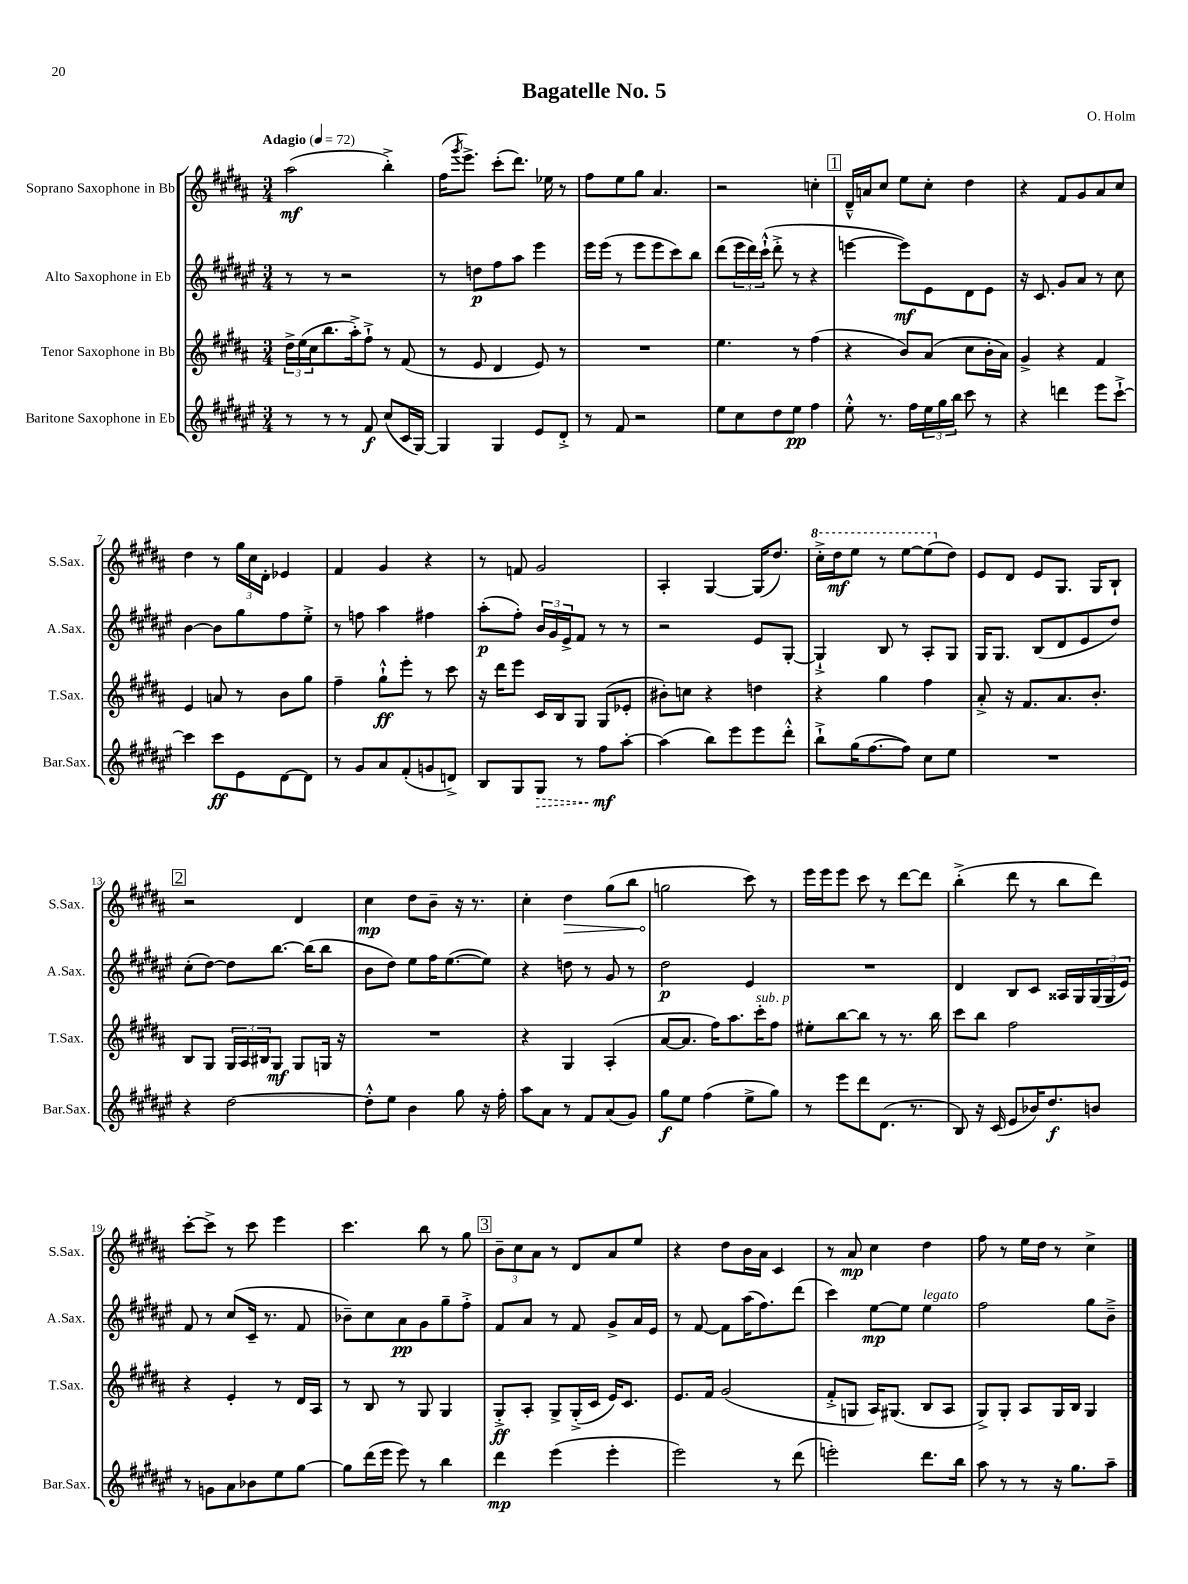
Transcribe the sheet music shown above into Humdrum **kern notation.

**kern	**dynam	**kern	**dynam	**kern	**dynam	**kern	**dynam
*part4	*part4	*part3	*part3	*part2	*part2	*part1	*part1
*staff4	*staff4	*staff3	*staff3	*staff2	*staff2	*staff1	*staff1
*I"Baritone Saxophone in Eb	*	*I"Tenor Saxophone in Bb	*	*I"Alto Saxophone in Eb	*	*I"Soprano Saxophone in Bb	*
*I'Bar.Sax.	*	*I'T.Sax.	*	*I'A.Sax.	*	*I'S.Sax.	*
*clefG2	*	*clefG2	*	*clefG2	*	*clefG2	*
*k[f#c#g#d#a#e#]	*	*k[f#c#g#d#a#]	*	*k[f#c#g#d#a#e#]	*	*k[f#c#g#d#a#]	*
*M3/4	*	*M3/4	*	*M3/4	*	*M3/4	*
*MM72	*	*MM72	*	*MM72	*	*MM72	*
=1	=1	=1	=1	=1	=1	=1	=1
!	!	!	!	!	!	!LO:TX:a:B:t=Adagio	!
8r	.	24dd#^\LL	.	8r	.	(2aa#\	mf
.	.	(24ee\	.	.	.	.	.
.	.	24cc#\J	.	.	.	.	.
8r	.	8.bb\	.	8r	.	.	.
8r	.	.	.	2r	.	.	.
.	.	16aa#'^\k)	.	.	.	.	.
8f#/	f	8ff#`^\J	.	.	.	.	.
(8cc#/L	.	8r	.	.	.	4bb'^\)	.
16c#/L	.	(8f#/	.	.	.	.	.
[16G#/JJ)	.	.	.	.	.	.	.
=2	=2	=2	=2	=2	=2	=2	=2
4G#/]	.	8r	.	8r	.	(16ff#\KL	.
.	.	.	.	.	.	8qggg#/	.
.	.	.	.	.	.	8.eee^\J)	.
.	.	8e/	.	8ddn\L	p	.	.
4G#/	.	4d#/	.	8ff#\	.	(8ccc#'\L	.
.	.	.	.	8aa#\J	.	8.ddd#\J)	.
8e#/L	.	8e/)	.	4eee#\	.	.	.
.	.	.	.	.	.	16ee-X\	.
8d#'^/J	.	8r	.	.	.	8r	.
=3	=3	=3	=3	=3	=3	=3	=3
8r	.	2.r	.	16eee#\LL	.	8ff#\L	.
.	.	.	.	(16eee#\JJ	.	.	.
8f#/	.	.	.	8r	.	8ee\	.
2r	.	.	.	8eee#\L	.	8gg#\J	.
.	.	.	.	8eee#\	.	4.a#/	.
.	.	.	.	8ccc#\)	.	.	.
.	.	.	.	8bb\J	.	.	.
=4	=4	=4	=4	=4	=4	=4	=4
8ee#\L	.	4.ee\	.	(8ddd#\L	.	2r	.
8cc#\	.	.	.	24eee#\L	.	.	.
.	.	.	.	24ddd#\)	.	.	.
.	.	.	.	(24ccc#`^^\JJ	.	.	.
8dd#\	.	.	.	8ddd#'^\	.	.	.
8ee#\J	pp	8r	.	8r	.	.	.
4ff#\	.	(4ff#\	.	4r	.	4ccn'\	.
!!LO:REH:place=s1:t=1
=5	=5	=5	=5	=5	=5	=5	=5
8ee#'^^\	.	4r	.	[4eeen\	.	16d#~^^/LL	.
.	.	.	.	.	.	16an/J	.
8.r	.	.	.	.	.	8cc#/J	.
.	.	8b/L)	.	8eee\L])	mf	8ee\L	.
16ff#\LL	.	.	.	.	.	.	.
24ee#\	.	(8a#/J	.	8e#\	.	8cc#'\J	.
24gg#\	.	.	.	.	.	.	.
24bb\JJ	.	.	.	.	.	.	.
8ccc#\	.	8cc#\L	.	8d#\	.	4dd#\	.
8r	.	16b'\L	.	8e#\J	.	.	.
.	.	16a#\JJ)	.	.	.	.	.
=6	=6	=6	=6	=6	=6	=6	=6
4r	.	4g#^/	.	16r	.	4r	.
.	.	.	.	8.c#/	.	.	.
4dddn\	.	4r	.	8g#/L	.	8f#/L	.
.	.	.	.	8a#/J	.	8g#/	.
8eee#\L	.	4f#/	.	8r	.	8a#/	.
[8ccc#`^\J	.	.	.	8cc#\	.	8cc#/J	.
!!LO:LB:g=z
=7	=7	=7	=7	=7	=7	=7	=7
4ccc#\]	.	4e/	.	[4b\	.	4dd#\	.
8ccc#\L	ff	8an/	.	8b\L]	.	8r	.
8e#\	.	8r	.	8gg#\	.	24gg#\LL	.
.	.	.	.	.	.	24cc#\	.
.	.	.	.	.	.	24d#'\JJ	.
[8d#\	.	8b\L	.	8ff#\	.	4e-X/	.
8d#\J]	.	8gg#\J	.	8ee#'^\J	.	.	.
=8	=8	=8	=8	=8	=8	=8	=8
8r	.	4ff#~\	.	8r	.	4f#/	.
8g#/L	.	.	.	8ffn\	.	.	.
8a#/	.	8gg#`^^\L	ff	4aa#\	.	4g#/	.
(8f#'/	.	8eee'\J	.	.	.	.	.
8gn/	.	8r	.	4ff#X\	.	4r	.
8dn^/J)	.	8ccc#\	.	.	.	.	.
=9	=9	=9	=9	=9	=9	=9	=9
8B/L	.	16r	.	(8aa#'\L	p	8r	.
.	.	16ddd#\KL	.	.	.	.	.
8G#/	.	8eee\J	.	8ff#'\J)	.	8fn/	.
!	!LO:HP:b	!	!	!	!	!	!
8G#/J	>	16c#/LL	.	24b/LL	.	2g#/	.
.	.	.	.	24g#/	.	.	.
.	.	16B/J	.	.	.	.	.
.	.	.	.	24e#^/J	.	.	.
8r	.	8G#/J	.	8f#/J	.	.	.
8ff#\L	mf	(8G#/L	.	8r	.	.	.
[8aa#'\J	]	8e-X'/J	.	8r	.	.	.
=10	=10	=10	=10	=10	=10	=10	=10
(4aa#\]	.	8b#X'\L)	.	2r	.	4A#'/	.
.	.	8ccn\J	.	.	.	.	.
8bb\L)	.	4r	.	.	.	[4G#/	.
8eee#\	.	.	.	.	.	.	.
8eee#\	.	4ddn\	.	8e#/L	.	(16G#/KL]	.
.	.	.	.	.	.	8.dd#/J)	.
8ddd#'^^\J	.	.	.	[8G#'/J	.	.	.
=11	=11	=11	=11	=11	=11	=11	=11
*	*	*	*	*	*	*8va	*
8bb`^\L	.	4r	.	4G#`^/]	.	16ccc#'^\LL	.
.	.	.	.	.	.	16ddd#\J	mf
(16gg#\K	.	.	.	.	.	8eee\J	.
[8.ff#\	.	.	.	.	.	.	.
.	.	4gg#\	.	8B/	.	8r	.
8ff#\J])	.	.	.	8r	.	[8eee\L	.
8cc#\L	.	4ff#\	.	8A#'/L	.	(8eee\]	.
*	*	*	*	*	*	*X8va	*
8ee#\J	.	.	.	8G#/J	.	8dd#\J)	.
=12	=12	=12	=12	=12	=12	=12	=12
2.r	.	8a#'^/	.	16G#/KL	.	8e/L	.
.	.	.	.	8.G#/J	.	.	.
.	.	16r	.	.	.	8d#/J	.
.	.	8.f#/L	.	.	.	.	.
.	.	.	.	(8B/L	.	8e/L	.
.	.	8.a#/	.	8d#/	.	8.G#/J	.
.	.	.	.	8e#/	.	.	.
.	.	8.b'/J	.	.	.	16G#/KL	.
.	.	.	.	8dd#/J)	.	8B`/J	.
!!LO:LB:g=z
!!LO:REH:place=s1:t=2
=13	=13	=13	=13	=13	=13	=13	=13
4r	.	8B/L	.	(8cc#'\L	.	2r	.
.	.	8G#/J	.	[8dd#\J)	.	.	.
[2dd#\	.	24G#/LL	.	8dd#\L]	.	.	.
.	.	24A#/	.	.	.	.	.
.	.	24B#X/J	.	.	.	.	.
.	.	8G#/J	mf	[8.bb\J	.	.	.
.	.	8G#/L	.	.	.	4d#/	.
.	.	.	.	(16bb\KL]	.	.	.
.	.	16Gn/Jk	.	8bb\J	.	.	.
.	.	16r	.	.	.	.	.
=14	=14	=14	=14	=14	=14	=14	=14
8dd#'^^\L]	.	2.r	.	8b\L	.	4cc#\	mp
8ee#\J	.	.	.	8dd#\J)	.	.	.
4b\	.	.	.	8ee#\L	.	8dd#\L	.
.	.	.	.	16ff#\K	.	8b~\J	.
.	.	.	.	([8.ee#\	.	.	.
8gg#\	.	.	.	.	.	16r	.
.	.	.	.	.	.	8.r	.
16r	.	.	.	8ee#\J])	.	.	.
16ff#'\	.	.	.	.	.	.	.
=15	=15	=15	=15	=15	=15	=15	=15
8aa#\L	.	4r	.	4r	.	4cc#'\	.
8a#\J	.	.	.	.	.	.	.
!	!	!	!	!	!	!	!LO:HP:b
8r	.	4G#/	.	8ddn\	.	4dd#\	>
8f#/L	.	.	.	8r	.	.	.
(8a#/	.	(4A#'/	.	8g#/	.	(8gg#\L	.
8g#/J)	.	.	.	8r	.	8bb\J	.
=16	=16	=16	=16	=16	=16	=16	=16
8gg#\L	f	[8a#/L	.	2dd#\	p	2ggn\	.
8ee#\J	.	8.a#/J]	.	.	.	.	.
(4ff#\	.	.	.	.	.	.	.
.	.	16ff#\KL)	.	.	.	.	.
.	.	8.aa#\	.	.	.	.	.
8ee#^\L	.	.	.	4e#/	.	8ccc#\)	]
!	!	!LO:TX:a:i:t=sub. p	!	!	!	!	!
.	.	16ccc#'\K	.	.	.	.	.
8gg#\J)	.	8ff#\J	.	.	.	8r	.
=17	=17	=17	=17	=17	=17	=17	=17
8r	.	8ee#X'\L	.	2.r	.	16eee\LL	.
.	.	.	.	.	.	16eee\J	.
8eee#\L	.	[8bb\	.	.	.	8eee\J	.
8ddd#\	.	8bb\J]	.	.	.	8ccc#\	.
(8.d#\J	.	8r	.	.	.	8r	.
.	.	8.r	.	.	.	[8ddd#\L	.
8.r	.	.	.	.	.	.	.
.	.	.	.	.	.	8ddd#\J]	.
.	.	16bb\	.	.	.	.	.
=18	=18	=18	=18	=18	=18	=18	=18
8B/)	.	8ccc#\L	.	4d#/	.	(4bb'^\	.
16r	.	8bb\J	.	.	.	.	.
(16c#/	.	.	.	.	.	.	.
8e#/L	.	2ff#\	.	8B/L	.	8ddd#\	.
16b-X/K)	.	.	.	8c#/J	.	8r	.
8.dd#/	f	.	.	.	.	.	.
.	.	.	.	16A##X/LL	.	8bb\L	.
.	.	.	.	16G#/	.	.	.
8bn/J	.	.	.	(24G#/	.	8ddd#\J)	.
.	.	.	.	24G#/	.	.	.
.	.	.	.	24e#/JJ)	.	.	.
!!LO:LB:g=z
=19	=19	=19	=19	=19	=19	=19	=19
8r	.	4r	.	8f#/	.	[8ccc#'\L	.
8gn\L	.	.	.	8r	.	8ccc#^\J]	.
8a#\	.	4e'/	.	(8cc#/L	.	8r	.
8b-X\	.	.	.	16c#~/Jk	.	8ccc#\	.
.	.	.	.	8.r	.	.	.
8ee#\	.	8r	.	.	.	4eee\	.
[8gg#\J	.	16d#/LL	.	8f#/	.	.	.
.	.	16A#/JJ	.	.	.	.	.
=20	=20	=20	=20	=20	=20	=20	=20
8gg#\L]	.	8r	.	8b-X~\L)	.	4.ccc#\	.
(16ddd#\L	.	8B/	.	8cc#\	.	.	.
16eee#\JJ	.	.	.	.	.	.	.
8eee#\)	.	8r	.	8a#\	pp	.	.
8r	.	8G#/	.	8g#\	.	8bb\	.
4bb\	.	4G#/	.	8gg#~\	.	8r	.
.	.	.	.	8ff#'^\J	.	8gg#\	.
!!LO:REH:place=s1:t=3
=21	=21	=21	=21	=21	=21	=21	=21
4ddd#\	mp	8G#'^/L	ff	8f#/L	.	12b~\L	.
.	.	.	.	.	.	12cc#\	.
.	.	8A#'/J	.	8a#/J	.	.	.
.	.	.	.	.	.	12a#\J	.
(4eee#\	.	8G#^/L	.	8r	.	8r	.
.	.	(16G#'^/L	.	8f#/	.	8d#/L	.
.	.	16c#/JJ	.	.	.	.	.
4eee#'\	.	16e/KL)	.	8g#^/L	.	8a#/	.
.	.	8.c#/J	.	.	.	.	.
.	.	.	.	16a#/L	.	8ee/J	.
.	.	.	.	16e#/JJ	.	.	.
=22	=22	=22	=22	=22	=22	=22	=22
2eee#\)	.	8.e/L	.	8r	.	4r	.
.	.	.	.	[8f#/	.	.	.
.	.	16f#/Jk	.	.	.	.	.
.	.	(2g#/	.	8f#\L]	.	8dd#\L	.
.	.	.	.	(16aa#\K	.	16b\L	.
.	.	.	.	8.ff#\)	.	16a#\JJ	.
8r	.	.	.	.	.	4c#/	.
(8ddd#\	.	.	.	(8ddd#\J	.	.	.
=23	=23	=23	=23	=23	=23	=23	=23
2eeen'\)	.	8f#'^/L	.	4ccc#\)	.	8r	.
.	.	8Gn/J	.	.	.	8a#/	mp
.	.	16A#/KL)	.	[8ee#\L	mp	4cc#\	.
.	.	(8.G#X/J	.	.	.	.	.
.	.	.	.	8ee#\J]	.	.	.
!	!	!	!	!LO:TX:a:i:t=legato	!	!	!
8.ddd#\L	.	8B/L	.	4ee#\	.	4dd#\	.
.	.	8A#/J	.	.	.	.	.
16bb\Jk	.	.	.	.	.	.	.
=24	=24	=24	=24	=24	=24	=24	=24
8aa#\	.	8G#^/L)	.	2ff#\	.	8ff#\	.
8r	.	8G#'/J	.	.	.	8r	.
8r	.	8A#/L	.	.	.	16ee\LL	.
.	.	.	.	.	.	16dd#\JJ	.
16r	.	16G#/L	.	.	.	8r	.
8.gg#\L	.	16B/JJ	.	.	.	.	.
.	.	4G#/	.	8gg#\L	.	4cc#^\	.
8aa#~\J	.	.	.	8b~^\J	.	.	.
==	==	==	==	==	==	==	==
*-	*-	*-	*-	*-	*-	*-	*-
